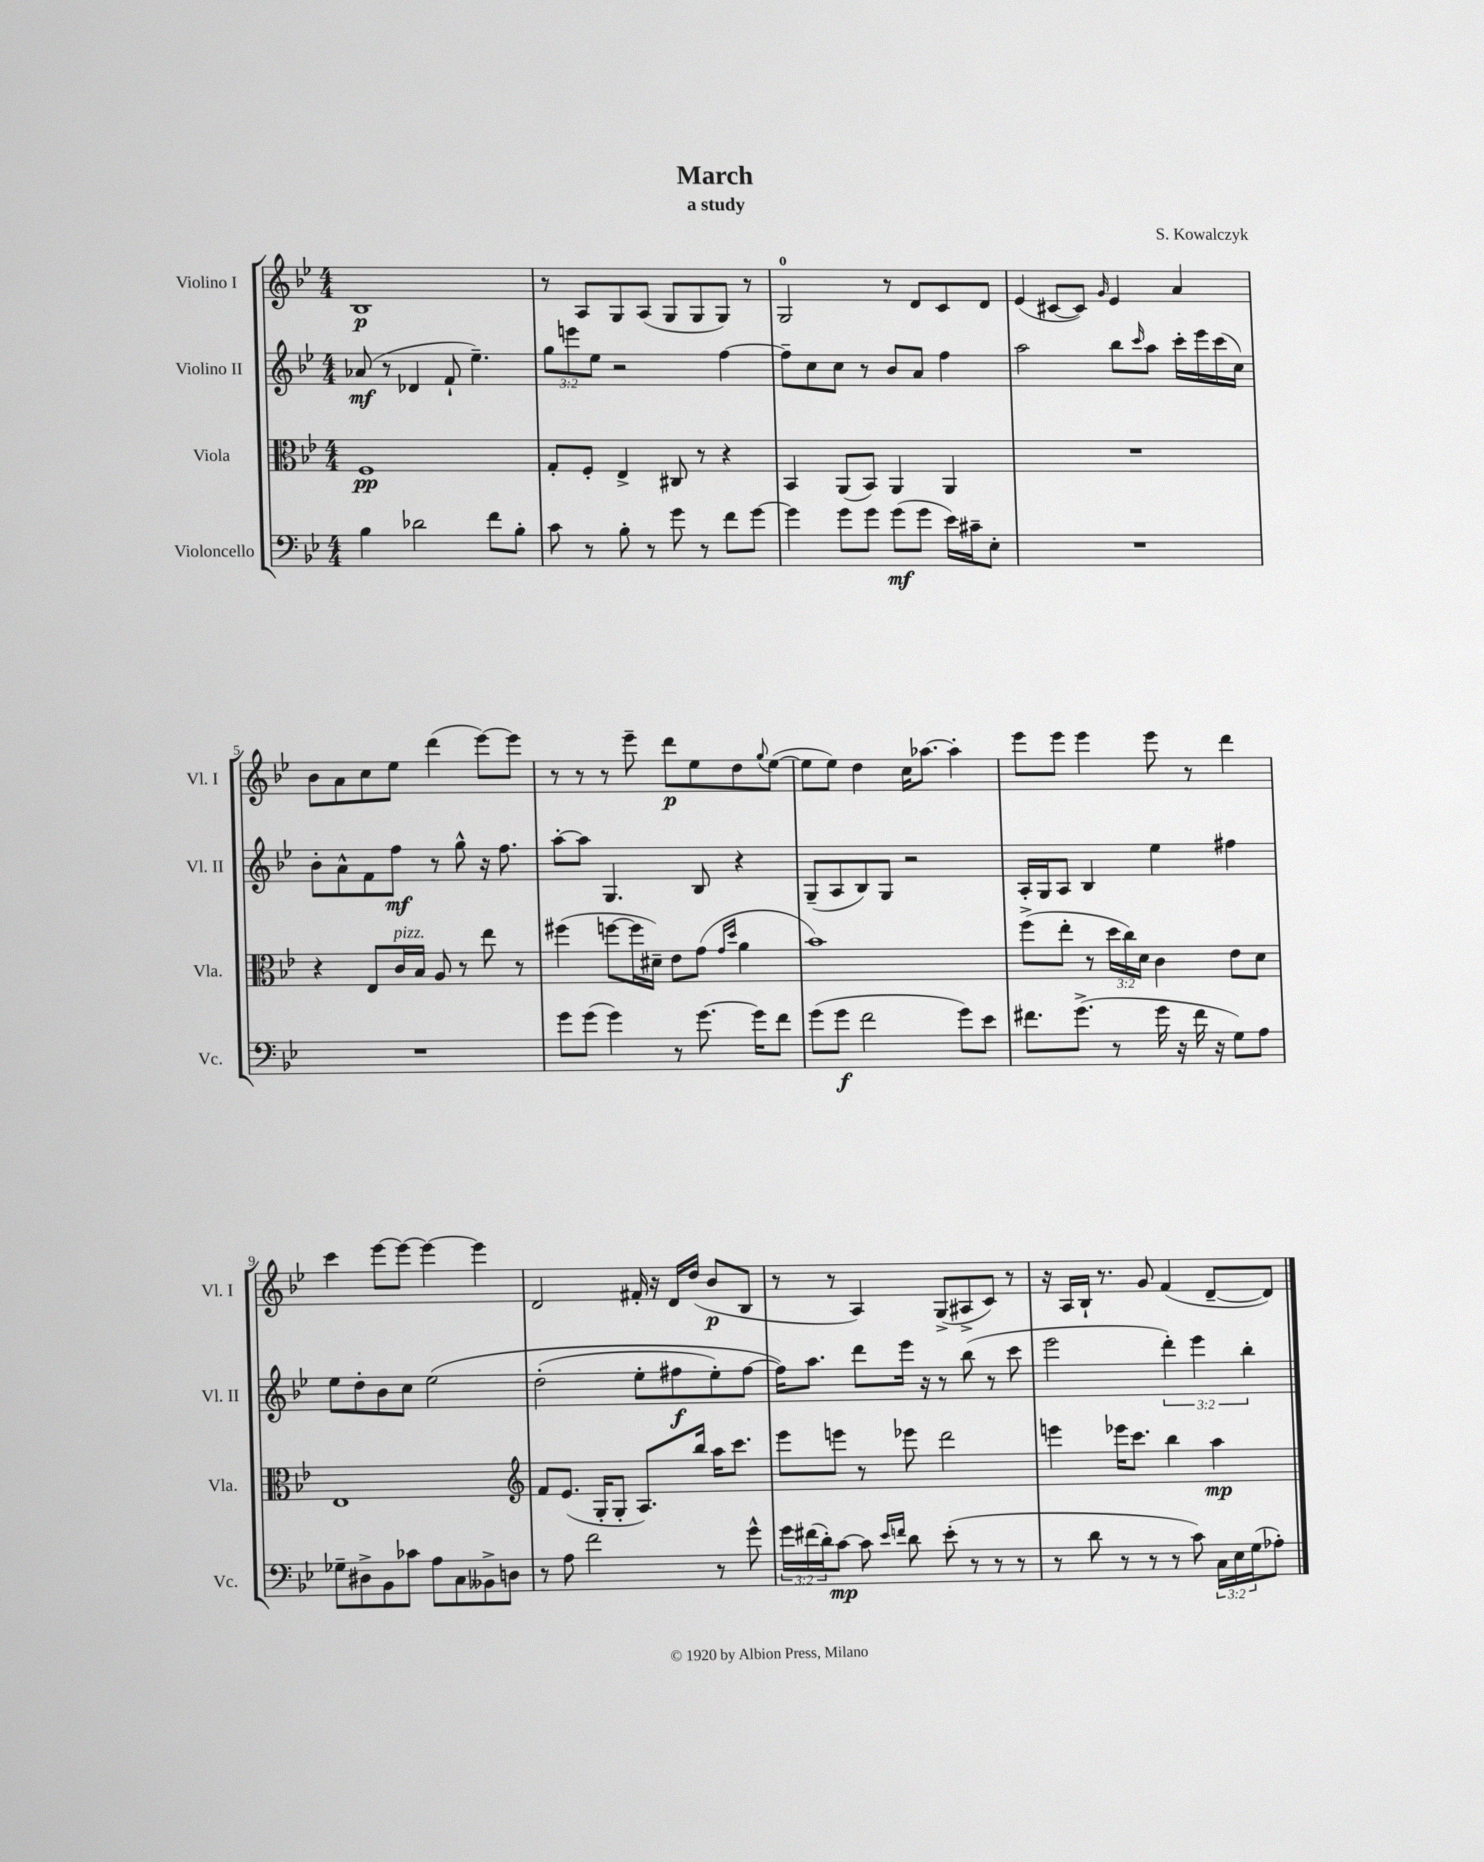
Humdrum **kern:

**kern	**dynam	**kern	**dynam	**kern	**dynam	**kern	**dynam
*part4	*part4	*part3	*part3	*part2	*part2	*part1	*part1
*staff4	*staff4	*staff3	*staff3	*staff2	*staff2	*staff1	*staff1
*I"Violoncello	*	*I"Viola	*	*I"Violino II	*	*I"Violino I	*
*I'Vc.	*	*I'Vla.	*	*I'Vl. II	*	*I'Vl. I	*
*clefF4	*	*clefC3	*	*clefG2	*	*clefG2	*
*k[b-e-]	*	*k[b-e-]	*	*k[b-e-]	*	*k[b-e-]	*
*M4/4	*	*M4/4	*	*M4/4	*	*M4/4	*
=1	=1	=1	=1	=1	=1	=1	=1
4B-\	.	1F	pp	(8a-X/	mf	1B-	p
.	.	.	.	8r	.	.	.
2d-X\	.	.	.	4d-X/	.	.	.
.	.	.	.	8f`/	.	.	.
.	.	.	.	4.ee-~\)	.	.	.
8f\L	.	.	.	.	.	.	.
8B-'\J	.	.	.	.	.	.	.
=2	=2	=2	=2	=2	=2	=2	=2
8c\	.	8G'/L	.	12gg\L	.	8r	.
.	.	.	.	12eeen\	.	.	.
8r	.	8F'/J	.	.	.	8A/L	.
.	.	.	.	12ee-\J	.	.	.
8B-'\	.	4E-^/	.	2r	.	8G/	.
8r	.	.	.	.	.	(8A/J	.
8g\	.	8C#X/	.	.	.	8G/L	.
8r	.	8r	.	.	.	8G/	.
8f\L	.	4r	.	[4ff\	.	8G/J)	.
[8g\J	.	.	.	.	.	8r	.
=3	=3	=3	=3	=3	=3	=3	=3
4g\]	.	4BB-/	.	8ff~\L]	.	2G/	.
.	.	.	.	8cc\	.	.	.
8g\L	.	(8AA/L	.	8cc\J	.	.	.
8g\J	.	8BB-/J)	.	8r	.	.	.
(8g\L	mf	4AA/	.	8b-/L	.	8r	.
8g\J	.	.	.	8a/J	.	8d/L	.
16e-\LL)	.	4AA/	.	4ff\	.	8c/	.
16c#X~\J	.	.	.	.	.	.	.
8E-'\J	.	.	.	.	.	8d/J	.
=4	=4	=4	=4	=4	=4	=4	=4
1r	.	1r	.	2aa\	.	(4e-/	.
.	.	.	.	.	.	[8c#X/L	.
.	.	.	.	.	.	8c#/J])	.
.	.	.	.	.	.	16qqg/	.
.	.	.	.	8bb-\L	.	4e-/	.
.	.	.	.	16qqccc/	.	.	.
.	.	.	.	8aa\J	.	.	.
.	.	.	.	16ccc'\LL	.	4a/	.
.	.	.	.	16eee-\	.	.	.
.	.	.	.	(16ccc\	.	.	.
.	.	.	.	16cc\JJ)	.	.	.
!!LO:LB:g=z
=5	=5	=5	=5	=5	=5	=5	=5
1r	.	4r	.	8b-'\L	.	8b-\L	.
.	.	.	.	8a^^\	.	8a\	.
.	.	8E-/L	.	8f\	.	8cc\	.
!	!	!LO:TX:a:i:t=pizz.	!	!	!	!	!
.	.	16c/L	.	8ff\J	mf	8ee-\J	.
.	.	16B-/JJ	.	.	.	.	.
.	.	8A/	.	8r	.	(4ddd\	.
.	.	8r	.	8gg^^\	.	.	.
.	.	8ee-\	.	16r	.	[8eee-\L)	.
.	.	.	.	8.ff\	.	.	.
.	.	8r	.	.	.	8eee-\J]	.
=6	=6	=6	=6	=6	=6	=6	=6
8g\L	.	(4ff#X\	.	[8aa'\L	.	8r	.
(8g\J	.	.	.	8aa\J]	.	8r	.
4g\)	.	[8ffn\L	.	4.G/	.	8r	.
.	.	16ff\L]	.	.	.	8eee-~\	.
.	.	16d#X~\JJ)	.	.	.	.	.
8r	.	8e-\L	.	.	.	8ddd\L	p
[8.g\	.	(8g\J	.	8B-/	.	8ee-\	.
.	.	16qqg/LL	.	.	.	.	.
.	.	16qqdd/JJ	.	.	.	.	.
.	.	4a\	.	4r	.	8dd\	.
16g\KL]	.	.	.	.	.	.	.
.	.	.	.	.	.	8qqgg/	.
8f\J	.	.	.	.	.	([8ee-\J	.
=7	=7	=7	=7	=7	=7	=7	=7
(8g\L	.	1b-)	.	(8G~/L	.	8ee-\L]	.
8g\J	f	.	.	8A/	.	8ee-\J)	.
2f\	.	.	.	8B-/)	.	4dd\	.
.	.	.	.	8G/J	.	.	.
.	.	.	.	2r	.	16cc\KL	.
.	.	.	.	.	.	[8.aa-X\J	.
8g\L)	.	.	.	.	.	4aa-'\]	.
8e-\J	.	.	.	.	.	.	.
=8	=8	=8	=8	=8	=8	=8	=8
8.f#X\L	.	(8ff^\L	.	16A'/LL	.	8eee-\L	.
.	.	.	.	16G/J	.	.	.
.	.	8ee-'\J	.	8A/J	.	8eee-\J	.
(8.g^\J	.	.	.	.	.	.	.
.	.	8r	.	4B-/	.	4eee-\	.
8r	.	24dd\LL	.	.	.	.	.
.	.	24cc\)	.	.	.	.	.
.	.	24d\JJ	.	.	.	.	.
16g\	.	4c\	.	4ee-\	.	8eee-\	.
16r	.	.	.	.	.	.	.
16f#\	.	.	.	.	.	8r	.
16r	.	.	.	.	.	.	.
8G\L)	.	8e-\L	.	4ff#X\	.	4ddd\	.
8A\J	.	8d\J	.	.	.	.	.
!!LO:LB:g=z
=9	=9	=9	=9	=9	=9	=9	=9
8G-X~\L	.	1E-	.	8ee-\L	.	4ccc\	.
8D#X^\	.	.	.	8dd'\	.	.	.
8BB-\	.	.	.	8b-\	.	[8eee-\L	.
8c-X\J	.	.	.	8cc\J	.	8eee-\J_	.
8A\L	.	.	.	(2ee-\	.	4eee-\_	.
8C\	.	.	.	.	.	.	.
8BB--X^\	.	.	.	.	.	4eee-\]	.
8Dn\J	.	.	.	.	.	.	.
=10	=10	=10	=10	=10	=10	=10	=10
*	*	*clefG2	*	*	*	*	*
8r	.	8f/L	.	(2dd'\	.	2d/	.
8A\	.	(8.e-/J	.	.	.	.	.
2f\	.	.	.	.	.	.	.
.	.	16G'/KL	.	.	.	.	.
.	.	8G'/J	.	.	.	.	.
.	.	8.A/L)	.	8ee-'\L	.	16f#X'/	.
.	.	.	.	.	.	16r	.
.	.	.	.	8ff#X\	f	16d/LL	.
.	.	16bb-/Jk	.	.	.	(16dd/JJ	.
8r	.	16aa\KL	.	8ee-'\)	.	8b-/L	p
.	.	8.ccc\J	.	.	.	.	.
8g^^\	.	.	.	[8ff#\J	.	8B-/J	.
=11	=11	=11	=11	=11	=11	=11	=11
24g\LL	.	8eee-\L	.	16ff#\KL])	.	8r	.
(24f#X\	.	.	.	.	.	.	.
.	.	.	.	8.aa\J	.	.	.
24d'\J)	.	.	.	.	.	.	.
[8c\J	mp	8eeen\J	.	.	.	8r	.
8c\]	.	8r	.	8ddd\L	.	4A/)	.
16qqe-/LL	.	.	.	.	.	.	.
16qqfn/JJ	.	.	.	.	.	.	.
8d\	.	8eee-X\	.	16eee-\Jk	.	.	.
.	.	.	.	16r	.	.	.
(8e-'\	.	2ddd\	.	8r	.	(8G^/L	.
8r	.	.	.	(8bb-\	.	8A#X^/	.
8r	.	.	.	8r	.	8c/J)	.
8r	.	.	.	8ccc\	.	8r	.
=12	=12	=12	=12	=12	=12	=12	=12
8r	.	4eeen\	.	2eee-\	.	16r	.
.	.	.	.	.	.	16A/LL	.
8d\	.	.	.	.	.	16B-`/JJ	.
.	.	.	.	.	.	8.r	.
8r	.	16eee-X\KL	.	.	.	.	.
.	.	8.ccc\J	.	.	.	.	.
8r	.	.	.	.	.	8g/	.
8r	.	4bb-\	.	6ddd'\)	.	(4f/	.
8c\)	.	.	.	.	.	.	.
.	.	.	.	6eee-\	.	.	.
24C\LL	.	4aa\	mp	.	.	[8d~/L	.
24E-\	.	.	.	.	.	.	.
(24G\J	.	.	.	6bb-'\	.	.	.
8A-X'\J)	.	.	.	.	.	8d/J])	.
==	==	==	==	==	==	==	==
*-	*-	*-	*-	*-	*-	*-	*-
